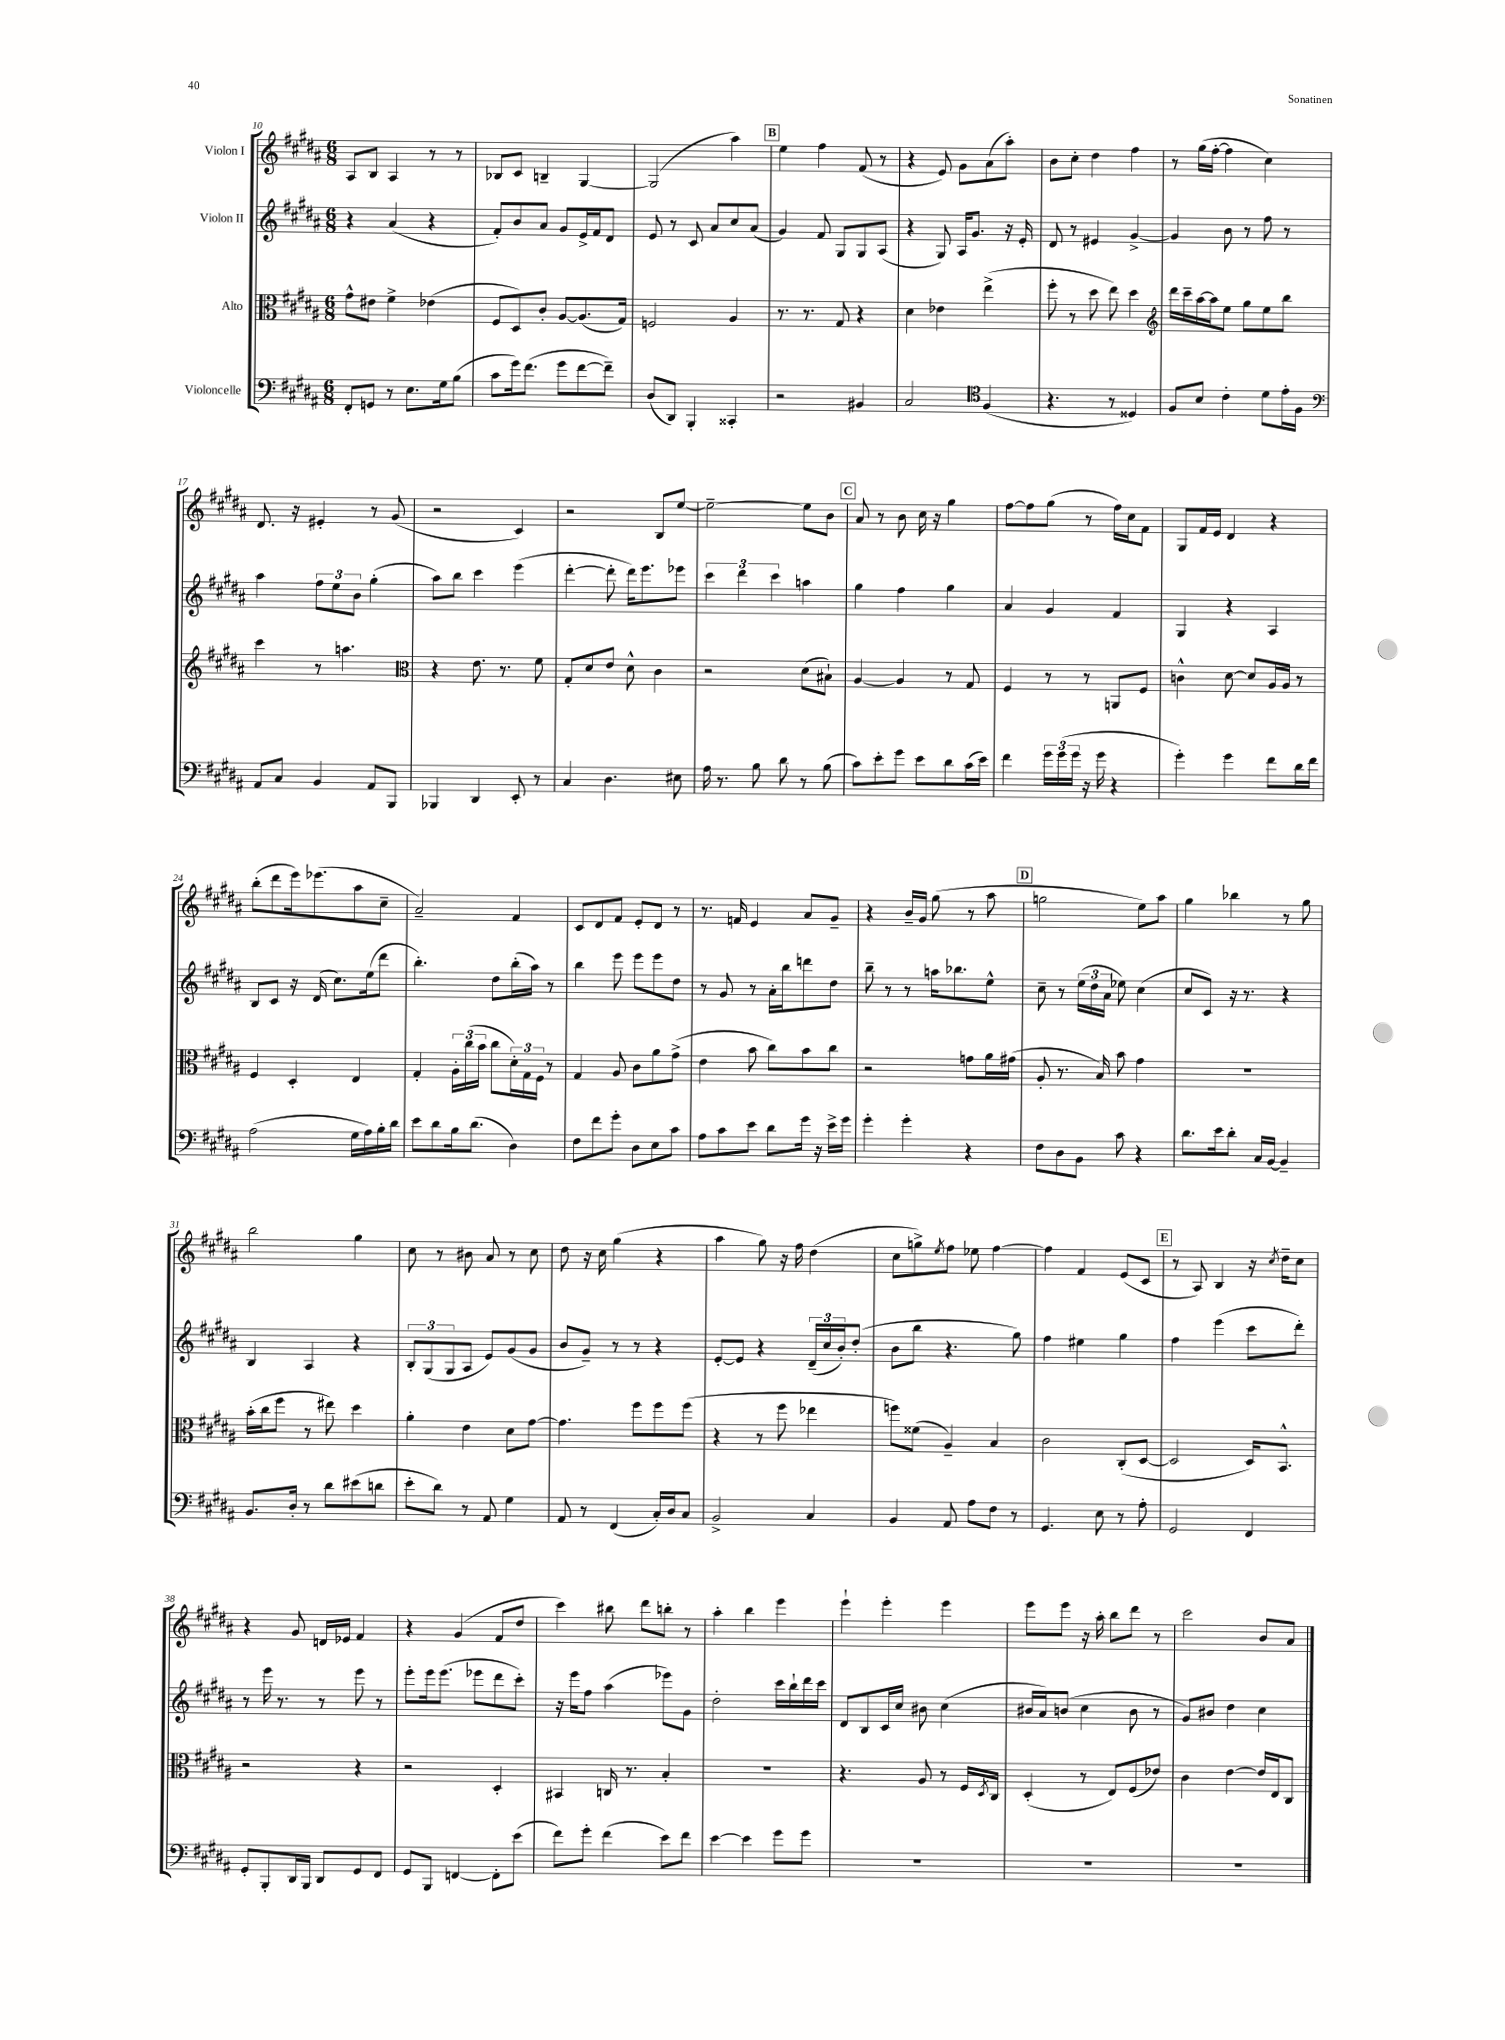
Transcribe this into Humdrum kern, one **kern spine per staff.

**kern	**kern	**kern	**kern
*part4	*part3	*part2	*part1
*staff4	*staff3	*staff2	*staff1
*I"Violoncelle	*I"Alto	*I"Violon II	*I"Violon I
*clefF4	*clefC3	*clefG2	*clefG2
*k[f#c#g#d#a#]	*k[f#c#g#d#a#]	*k[f#c#g#d#a#]	*k[f#c#g#d#a#]
*M6/8	*M6/8	*M6/8	*M6/8
=10	=10	=10	=10
8FF#'/L	8g#^^\L	4r	8A#/L
8GGn/J	8e#X\J	.	8B/J
8r	4f#^\	(4a#/	4A#/
8.E\L	.	.	.
.	(4e-X\	4r	8r
16G#\k	.	.	.
(8B\J	.	.	8r
=11	=11	=11	=11
8c#\L	8F#/L	8f#'/L)	8B-X/L
16g#\k)	8D#/)	8b/	8c#/J
(8.f#\J	.	.	.
.	8c#'/J	8a#/J	4Bn~/
8g#\L	[8A#/L	8g#/L	.
[8f#\	(8.A#/]	16e^/L	[4G#/
.	.	16f#/J	.
8f#~\J])	.	8d#/J	.
.	16G#/Jk)	.	.
=12	=12	=12	=12
(8D#/L	2Fn/	8e/	(2G#/]
8DD#/J)	.	8r	.
4BBB'/	.	8c#/	.
.	.	8a#/L	.
4CC##X'/	4A#/	8cc#/	4aa#\)
.	.	(8a#/J	.
!!LO:REH:place=s1:t=B
=13	=13	=13	=13
2r	8.r	4g#/)	4ee\
.	8.r	.	.
.	.	8f#/	4ff#\
.	8G#/	8G#/L	.
4BB#X/	4r	8G#/	(8f#/
.	.	(8A#/J	8r
=14	=14	=14	=14
2C#/	4d#\	4r	4r
.	4e-X\	8G#/)	8e/)
.	.	16A#/KL	8g#\L
.	.	8.g#/J	.
*clefC4	*	*	*
(4F#/	(4ee^\	.	(8a#\
.	.	16r	8aa#'\J)
.	.	16e'/	.
=15	=15	=15	=15
4.r	8ff#'\	8d#/	8b\L
.	8r	8r	8cc#'\J
.	8dd#\	4e#X/	4dd#\
8r	8ee\)	.	.
4D##X/)	4dd#\	[4g#^/	4ff#\
=16	=16	=16	=16
*	*clefG2	*	*
8F#/L	16ddd#\LL	4g#/]	8r
.	16ccc#~\	.	.
8B/J	[16aa#\	.	(16gg#\LL
.	16aa#\J]	.	[16ff#'\JJ
4c#'\	8ee\J	8b\	4ff#\]
.	8gg#\L	8r	.
8d#\L	8ee\	8ff#\	4cc#\)
16e'\L	8bb\J	8r	.
16F#\JJ	.	.	.
!!LO:LB:g=z
=17	=17	=17	=17
*clefF4	*	*	*
8AA#/L	4ccc#\	4aa#\	8.d#/
8C#/J	.	.	.
.	.	.	16r
4BB/	8r	12ff#\L	4e#X'/
.	.	12ee\	.
.	4.aan\	.	.
.	.	12b\J	.
8AA#/L	.	(4gg#'\	8r
8BBB/J	.	.	(8g#/
=18	=18	=18	=18
*	*clefC3	*	*
4BBB-X/	4r	8aa#\L)	2r
.	.	8bb\J	.
4DD#/	8.e\	4ccc#\	.
.	8.r	.	.
8EE'/	.	(4eee\	4c#/)
8r	8f#\	.	.
=19	=19	=19	=19
4C#/	8G#'/L	[4ddd#'\	2r
.	8d#/	.	.
4.D#\	8e/J	8ddd#'\]	.
.	8d#^^\	16ddd#\KL)	.
.	.	8.eee\	.
.	4c#\	.	8B/L
8E#X\	.	8eee-X\J	[8ee/J
=20	=20	=20	=20
16A#\	2r	6ccc#\	2ee~\_
8.r	.	.	.
.	.	6ddd#\	.
8B\	.	.	.
.	.	6ccc#\	.
8d#\	.	.	.
8r	(8d#\L	4aan\	8ee\L]
(8B\	8B#X`\J)	.	8b\J
!!LO:REH:place=s1:t=C
=21	=21	=21	=21
8c#\L)	[4A#/	4gg#\	8a#/
8e'\	.	.	8r
8g#\J	4A#/]	4ff#\	8b\
8e\L	.	.	16cc#\
.	.	.	16r
8d#\	8r	4gg#\	4gg#\
(16c#\L	8G#/	.	.
16e\JJ)	.	.	.
=22	=22	=22	=22
4f#\	4F#/	4a#/	[8ff#\L
.	.	.	8ff#\]
24g#\LL	8r	4g#/	(8gg#\J
(24g#\	.	.	.
24g#\JJ	.	.	.
16r	8r	.	8r
16g#\	.	.	.
4r	8AAn/L	4f#/	16ff#\LL)
.	.	.	16cc#\J
.	8F#/J	.	8f#\J
=23	=23	=23	=23
4g#'\)	4cn^^\	4G#/	8G#/L
.	.	.	16f#/L
.	.	.	16e/JJ
4g#\	[8d#\	4r	4d#/
.	8d#/L]	.	.
8f#\L	16A#/L	4A#/	4r
.	16A#/JJ	.	.
16d#\L	8r	.	.
16f#\JJ	.	.	.
!!LO:LB:g=z
=24	=24	=24	=24
(2A#\	4F#/	8B/L	(8bb'\L
.	.	8c#/J	8ddd#\
.	4D#'/	16r	16eee\k)
.	.	(16d#/	(8.eee-X\
.	.	8.cc#\L)	.
16G#\LL	4E/	.	8aa#\
16A#\)	.	(16ee\k	.
16B'\	.	8ddd#\J	8cc#~\J
16d#\JJ	.	.	.
=25	=25	=25	=25
8e\L	4G#'/	4.bb'\)	2a#~/)
8d#\	.	.	.
16B\k	24A#'\LL	.	.
.	(24cc#\	.	.
(8.d#\J	.	.	.
.	24b\JJ	.	.
.	8cc#\L	8dd#\L	.
4D#\)	24d#'\L)	(16bb'\L	4f#/
.	24G#\	.	.
.	.	16aa#\JJ)	.
.	24F#\JJ	.	.
.	8r	8r	.
=26	=26	=26	=26
8F#\L	4G#/	4bb\	8c#/L
8f#\	.	.	8d#/
8g#'\J	8A#/	8eee\	8f#/J
8D#\L	8c#\L	8eee\L	8e'/L
8E\	8a#\	8eee\	8d#/J
8c#\J	(8g#^\J	8dd#\J	8r
=27	=27	=27	=27
8A#\L	4e\	8r	8.r
8c#\	.	8g#/	.
.	.	.	16fn/
8e\J	8b\	8r	4e/
8d#\L	8cc#\L)	16a#'\LL	.
.	.	16bb\J	.
16g#\Jk	8b\	8dddn\	8a#/L
16r	.	.	.
16e^\LL	8cc#\J	8dd#\J	8g#~/J
16g#\JJ	.	.	.
=28	=28	=28	=28
4g#'\	2r	8bb~\	4r
.	.	8r	.
4g#'\	.	8r	16b~/LL
.	.	.	16g#/JJ
.	.	16aan\KL	(8gg#\
.	.	8.bb-X\	.
4r	8gn\L	.	8r
.	16a#\L	8ee^^\J	8aa#\
.	(16g#X\JJ	.	.
!!LO:REH:place=s1:t=D
=29	=29	=29	=29
8F#\L	8A#'/	8cc#~\	2ggn\
8D#\	8.r	8r	.
8BB\J	.	(24ee\LL	.
.	.	24dd#\	.
.	16B/)	.	.
.	.	24a#\JJ	.
8c#\	8b\	8ee-X\)	.
4r	4g#\	(4cc#\	8ee\L)
.	.	.	8aa#\J
=30	=30	=30	=30
8.d#\L	2.r	8cc#/L	4gg#\
.	.	8c#/J)	.
16e\k	.	.	.
8d#'\J	.	16r	4bb-X\
.	.	8.r	.
16C#/LL	.	.	.
[16BB/JJ	.	.	.
4BB~/]	.	4r	8r
.	.	.	8gg#\
!!LO:LB:g=z
=31	=31	=31	=31
8.BB/L	(16b'\LL	4B/	2bb\
.	16cc#\J	.	.
.	8ff#\J	.	.
16D#'/Jk	.	.	.
8r	8r	4A#/	.
8d#\L	8ee#X\)	.	.
(8e#X\	4dd#\	4r	4gg#\
8dn\J	.	.	.
=32	=32	=32	=32
8e'\L	4a#'\	12B'/L	8cc#\
.	.	(12G#/	.
8d#\J)	.	.	8r
.	.	12G#/	.
8r	4e\	8A#/J	8b#X\
8AA#/	.	8e/L)	8a#/
4G#\	8d#\L	(8g#/	8r
.	[8g#\J	8g#/J	8cc#\
=33	=33	=33	=33
8AA#/	4.g#\]	8b/L	8dd#\
8r	.	8g#~/J)	16r
.	.	.	16cc#\
(4FF#/	.	8r	(4gg#\
.	8ff#\L	8r	.
16C#'/LL)	8ff#\	4r	4r
16D#/J	.	.	.
8C#/J	(8ff#\J	.	.
=34	=34	=34	=34
2BB^/	4r	[8e'/L	4aa#\
.	.	8e/J]	.
.	8r	4r	8gg#\)
.	8ff#\	.	16r
.	.	.	16ff#\
4C#/	4ee-X\	(24d#~/LL	(4dd#\
.	.	24cc#/	.
.	.	24b'/J)	.
.	.	(8dd#'/J	.
=35	=35	=35	=35
4BB/	8ffn\L)	8b\L	8cc#\L
.	(8f##X\J	8bb\J	8ggn^\)
.	.	.	8qee/
8AA#/	4A#~/)	4.r	8ff#\J
8A#\L	.	.	8ee-X\
8F#\J	4B/	.	[4ff#\
8r	.	8gg#\)	.
=36	=36	=36	=36
4.GG#/	2c#\	4ff#\	4ff#\]
.	.	4ee#X\	4f#/
8E\	.	.	.
8r	(8C#'/L	4gg#\	(8e/L
8A#'\	[8D#/J	.	8c#/J
!!LO:REH:place=s1:t=E
=37	=37	=37	=37
2GG#/	2D#/]	4ff#\	8r
.	.	.	8A#/)
.	.	(4eee\	4B/
4FF#/	16D#/KL)	8ccc#\L	16r
.	.	.	8qcc#/
.	8.BB^^/J	.	16dd#~\KL
.	.	8ddd#'\J)	8cc#\J
!!LO:LB:g=z
=38	=38	=38	=38
8GG#'/L	2r	8r	4r
8BBB'/	.	16eee\	.
.	.	8.r	.
16DD#/L	.	.	8g#/
16BBB/JJ	.	.	.
8DD#/L	.	8r	16dn/LL
.	.	.	16e-X/JJ
8GG#/	4r	8eee\	4f#/
8FF#/J	.	8r	.
=39	=39	=39	=39
8GG#/L	2r	8eee'\L	4r
8BBB/J	.	16eee\k	.
.	.	(8.eee\J	.
[4FFn/	.	.	(4g#/
.	.	8eee-X\L	.
8FF'\L]	4D#'/	8ddd#\	8f#/L
(8e\J	.	8ccc#'\J)	8dd#/J
=40	=40	=40	=40
8f#\L)	4BB#X/	16r	4ccc#\)
.	.	16eee\KL	.
8g#'\J	.	8ff#\J	.
(4f#\	16Cn/	(4aa#\	8bb#X\
.	8.r	.	.
.	.	.	8ddd#\L
8e\L)	4B'/	8eee-X\L)	8bbn'\J
8f#\J	.	8g#\J	8r
=41	=41	=41	=41
[4e\	2.r	2dd#'\	4aa#'\
4e\]	.	.	4bb\
8g#\L	.	16ccc#\LL	4eee\
.	.	16bb`\	.
8g#\J	.	16ddd#\	.
.	.	16ccc#\JJ	.
=42	=42	=42	=42
2.r	4.r	8d#/L	4eee`\
.	.	8B/	.
.	.	16c#/L	4eee'\
.	.	16cc#/JJ	.
.	8A#/	8b#X\	.
.	8r	(4cc#\	4eee\
.	16F#/LL	.	.
.	8qD#/	.	.
.	16C#/JJ	.	.
=43	=43	=43	=43
2.r	(4D#'/	16b#X/LL	8eee\L
.	.	16a#/J)	.
.	.	(8bn/J	8eee\J
.	8r	4cc#\	16r
.	.	.	16aa#'\
.	8E/L)	.	8bb\L
.	(8F#/	8b\	8ddd#\J
.	8e-X/J)	8r	8r
=44	=44	=44	=44
2.r	4c#\	8g#/L)	2ccc#\
.	.	8b#X/J	.
.	[4e\	4dd#\	.
.	16e/LL]	4cc#\	8b/L
.	16E/J	.	.
.	8C#/J	.	8a#/J
==	==	==	==
*-	*-	*-	*-
